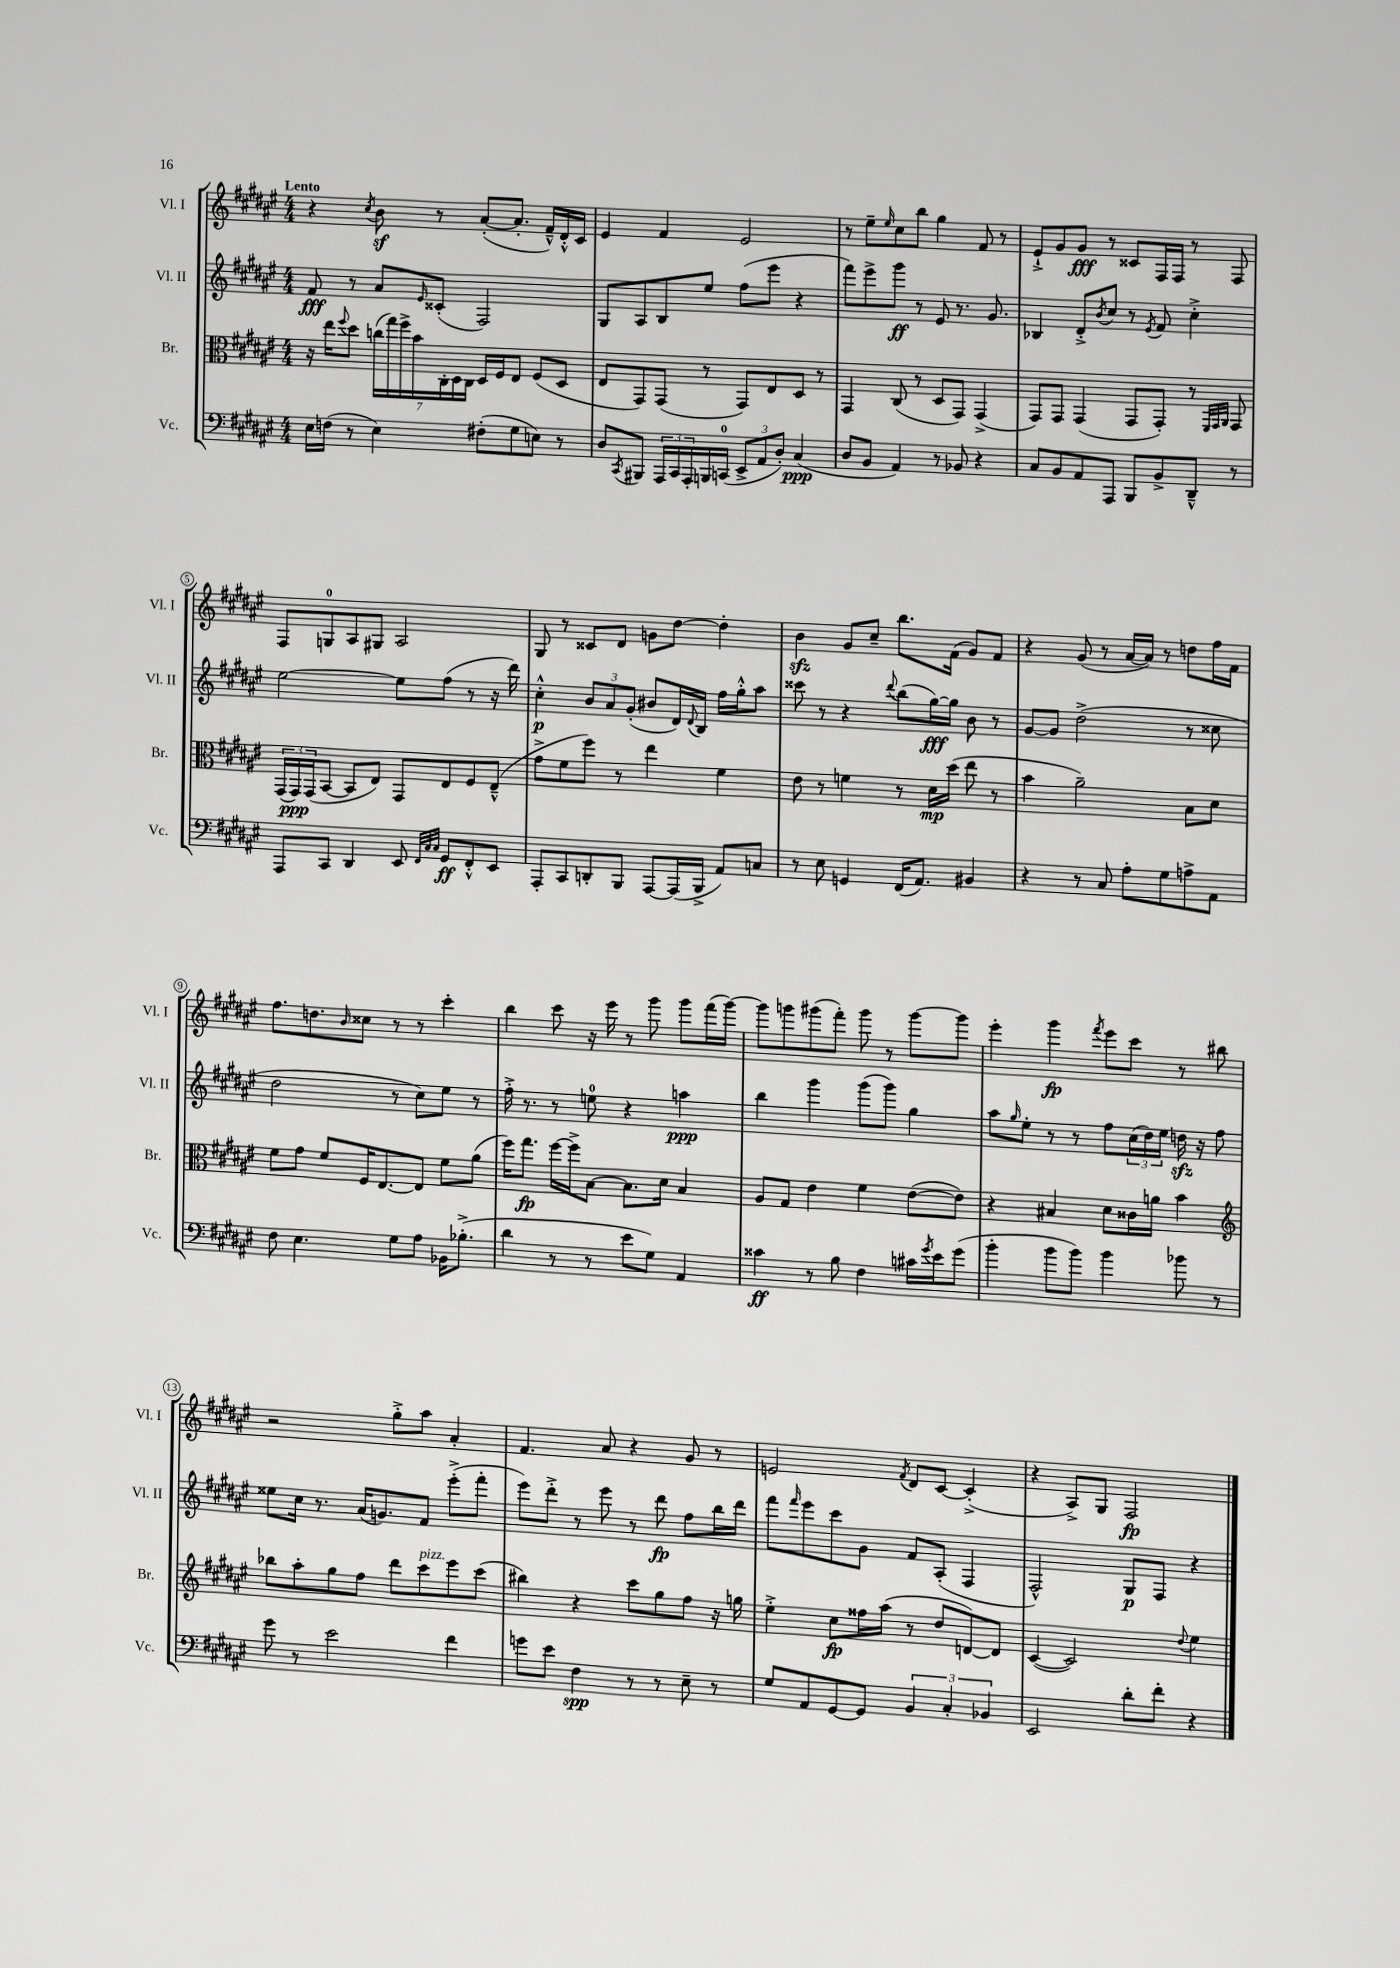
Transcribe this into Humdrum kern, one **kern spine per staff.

**kern	**dynam	**kern	**dynam	**kern	**dynam	**kern	**dynam
*part4	*part4	*part3	*part3	*part2	*part2	*part1	*part1
*staff4	*staff4	*staff3	*staff3	*staff2	*staff2	*staff1	*staff1
*I"Vc.	*	*I"Br.	*	*I"Vl. II	*	*I"Vl. I	*
*I'Vc.	*	*I'Br.	*	*I'Vl. II	*	*I'Vl. I	*
*clefF4	*	*clefC3	*	*clefG2	*	*clefG2	*
*k[f#c#g#d#a#e#]	*	*k[f#c#g#d#a#e#]	*	*k[f#c#g#d#a#e#]	*	*k[f#c#g#d#a#e#]	*
*M4/4	*	*M4/4	*	*M4/4	*	*M4/4	*
=1	=1	=1	=1	=1	=1	=1	=1
!	!	!	!	!	!	!LO:TX:a:B:t=Lento	!
16E#\LL	.	16r	.	8f#/	fff	4r	.
(16Fn\JJ	.	16ee#\KL	.	.	.	.	.
.	.	8qqff#/	.	.	.	.	.
8r	.	8dd#\J	.	8r	.	.	.
.	.	.	.	.	.	8qcc#/	.
4E#\)	.	(28ccn\LL	.	8a#/L	.	8bz\	.
.	.	28gg#\)	.	.	.	.	.
.	.	28ff#^\	.	.	.	.	.
.	.	28b\	.	.	.	.	.
.	.	.	.	16qqe#/	.	.	.
.	.	.	.	(8c##X'/J	.	8r	.
.	.	28C#'\	.	.	.	.	.
.	.	28D#\	.	.	.	.	.
.	.	28C#\JJ	.	.	.	.	.
(8F#X'\L	.	16D#/LL	.	2F#/)	.	([8a#'/L	.
.	.	16F#/J	.	.	.	.	.
8G#\	.	8E#/J	.	.	.	8.a#'/J]	.
8En\J)	.	(8F#/L	.	.	.	.	.
.	.	.	.	.	.	16f#~^^/LL)	.
8r	.	8D#/J	.	.	.	16d#'^^/	.
.	.	.	.	.	.	16c#/JJ	.
=2	=2	=2	=2	=2	=2	=2	=2
8D#/L	.	8E#/L	.	8G#/L	.	4e#/	.
8qCC#/	.	.	.	.	.	.	.
8BBB#X/J	.	8GG#/)	.	8A#/	.	.	.
24AAA#/LL	.	(8GG#/J	.	8B/	.	4f#/	.
24CC#/	.	.	.	.	.	.	.
24AAA#'/	.	.	.	.	.	.	.
16BBBn/	.	8r	.	8ee#/J	.	.	.
(16CCn/JJ	.	.	.	.	.	.	.
12EE#^/L	.	8GG#/L)	.	(8ff#\L	.	2e#/	.
12AA#/	.	.	.	.	.	.	.
.	.	8E#/	.	8eee#\J	.	.	.
12D#'/J)	.	.	.	.	.	.	.
(4C#/	ppp	8D#/J	.	4r	.	.	.
.	.	8r	.	.	.	.	.
=3	=3	=3	=3	=3	=3	=3	=3
8D#/L	.	4GG#/	.	8fff#\L)	.	8r	.
8BB/J	.	.	.	8eee#^\	.	8ee#~\L	.
.	.	.	.	.	.	16qqee#/	.
4AA#/)	.	(8C#/	.	8ggg#\J	ff	8cc#\	.
.	.	8r	.	8r	.	8bb\J	.
8r	.	8D#/L	.	8e#/	.	4gg#\	.
8BB-X/	.	8GG#/J)	.	8.r	.	.	.
4r	.	(4GG#^/	.	.	.	8f#/	.
.	.	.	.	8.g#/	.	.	.
.	.	.	.	.	.	8r	.
=4	=4	=4	=4	=4	=4	=4	=4
8C#/L	.	8GG#/L)	.	4B-X/	.	8e#`^/L	.
8BB/	.	8GG#/J	.	.	.	8g#/	.
8AA#/	.	(4GG#/	.	8d#'^/L	.	8g#/J	fff
.	.	.	.	8qb/	.	.	.
8AAA#/J	.	.	.	8cc#/J	.	8r	.
8BBB/L	.	8GG#/L	.	8r	.	8c##X/L	.
.	.	.	.	8qe#/	.	.	.
8BB^/	.	8GG#'/J)	.	8f#/	.	16F#/L	.
.	.	.	.	.	.	16F#/JJ	.
8DD#~^^/J	.	8r	.	4cc#'^\	.	8r	.
.	.	32qqFF#/LLL	.	.	.	.	.
.	.	32qqGG#/	.	.	.	.	.
.	.	32qqAA#/JJJ	.	.	.	.	.
8r	.	8GG#/	.	.	.	8F#/	.
!!LO:LB:g=z
=5	=5	=5	=5	=5	=5	=5	=5
8AAA#/L	.	(24GG#/LL	.	[2ee#\	.	8F#/L	.
.	.	24GG#/)	ppp	.	.	.	.
.	.	(24GG#/J	.	.	.	.	.
8CC#/J	.	[8BB/J	.	.	.	8Gn/	.
4DD#/	.	8BB/L]	.	.	.	8A#/	.
.	.	8E#/J)	.	.	.	8G#X/J	.
8EE#/	.	8GG#/L	.	8ee#\L]	.	2A#/	.
32qqFF#/LLL	.	.	.	.	.	.	.
32qqC#/	.	.	.	.	.	.	.
32qqC#/JJJ	.	.	.	.	.	.	.
8GG#/L	ff	8E#/	.	(8ff#\J	.	.	.
8FF#'^^/	.	8F#/	.	8r	.	.	.
8EE#/J	.	(8E#~^^/J	.	16r	.	.	.
.	.	.	.	16ddd#\)	.	.	.
=6	=6	=6	=6	=6	=6	=6	=6
8AAA#'/L	.	8g#^\L	.	4cc#'^^\	p	8G#/	.
8CC#/	.	8f#\	.	.	.	8r	.
8DDn'/	.	8ff#\J)	.	12b/L	.	8c##X/L	.
.	.	.	.	12a#/	.	.	.
8BBB/J	.	8r	.	.	.	8d#/J	.
.	.	.	.	(12g#'/J	.	.	.
[8AAA#/L	.	4ee#\	.	8b#X/L	.	8gn\L	.
(16AAA#/L]	.	.	.	16d#/L)	.	[8dd#\J	.
.	.	.	.	8qqd#/	.	.	.
16BBB^/JJ	.	.	.	16B/JJ	.	.	.
8AA#/L)	.	4f#\	.	16ff#\LL	.	4dd#'\]	.
.	.	.	.	16gg#'^^\J	.	.	.
8Cn/J	.	.	.	8aa#\J	.	.	.
=7	=7	=7	=7	=7	=7	=7	=7
8r	.	8e#\	.	8ccc##X\	.	4bzz\	.
8E#\	.	8r	.	8r	.	.	.
4GGn/	.	4fn\	.	4r	.	8g#/L	.
.	.	.	.	.	.	8cc#~/J	.
.	.	.	.	8qqddd#/	.	.	.
(16FF#/KL	.	8r	.	(8bb\L	.	8.bb\L	.
8.AA#/J)	.	.	.	.	.	.	.
.	.	16d#\LL	mp	[16gg#\L)	fff	.	.
.	.	(16dd#\JJ	.	16gg#\JJ]	.	(16f#\Jk	.
4BB#X/	.	8ee#\	.	8b\	.	8g#/L)	.
.	.	8r	.	8r	.	8f#/J	.
=8	=8	=8	=8	=8	=8	=8	=8
4r	.	4b\	.	[8g#/L	.	4r	.
.	.	.	.	8g#/J]	.	.	.
8r	.	2a#~\)	.	(2dd#^\	.	(8g#/	.
8C#/	.	.	.	.	.	8r	.
8A#'\L	.	.	.	.	.	[16a#/LL	.
.	.	.	.	.	.	16a#/JJ])	.
8G#\	.	.	.	.	.	8r	.
8An^\	.	8B\L	.	8r	.	8ddn\L	.
8AA#\J	.	8d#\J	.	8cc##X\	.	16ff#\L	.
.	.	.	.	.	.	16f#\JJ	.
!!LO:LB:g=z
=9	=9	=9	=9	=9	=9	=9	=9
8F#\	.	8f#\L	.	2dd#\	.	8.ff#\L	.
4.E#\	.	8g#\J	.	.	.	.	.
.	.	.	.	.	.	8.ddn\	.
.	.	8f#/L	.	.	.	.	.
.	.	.	.	.	.	16qqb/	.
.	.	16F#/K	.	.	.	8cc##X\J	.
.	.	[8.E#/	.	.	.	.	.
8G#\L	.	.	.	8r	.	8r	.
8A#\J	.	8E#/J]	.	8cc#\L)	.	8r	.
16BB-X\KL	.	8f#\L	.	8ee#\J	.	4ccc#'\	.
(8.B-X'^\J	.	.	.	.	.	.	.
.	.	(8a#\J	.	8r	.	.	.
=10	=10	=10	=10	=10	=10	=10	=10
4d#\	.	16ff#\KL)	.	16ff#'^\	.	4bb\	.
.	.	8.gg#\J	fp	8.r	.	.	.
8r	.	[16ff#\LL	.	8r	.	8ccc#\	.
.	.	16ff#^\J]	.	.	.	.	.
8r	.	[8B\J	.	8een\	.	16r	.
.	.	.	.	.	.	16eee#\	.
8e#\L	.	8.B\L]	.	4r	.	8r	.
8G#\J)	.	.	.	.	.	8ggg#\	.
.	.	16d#\Jk	.	.	.	.	.
4AA#/	.	4B/	.	4aan\	ppp	8ggg#\L	.
.	.	.	.	.	.	(16fff#\L	.
.	.	.	.	.	.	[16ggg#\JJ)	.
=11	=11	=11	=11	=11	=11	=11	=11
4c##X\	ff	8A#/L	.	4bb\	.	8ggg#\L]	.
.	.	8G#/J	.	.	.	8gggn\	.
8r	.	4e#\	.	4ggg#\	.	(8ggg#X\	.
8B\	.	.	.	.	.	8fff#'\J)	.
4F#\	.	4f#\	.	(8ggg#\L	.	8ggg#\	.
.	.	.	.	8ggg#\J)	.	8r	.
16c#X\LL	.	([8e#\L	.	4gg#\	.	[8ggg#\L	.
8qg#/	.	.	.	.	.	.	.
16e#\J	.	.	.	.	.	.	.
(8g#\J	.	8e#\J])	.	.	.	8ggg#\J]	.
=12	=12	=12	=12	=12	=12	=12	=12
4b'\	.	4r	.	8aa#\L	.	4eee#'\	.
.	.	.	.	16qqgg#/	.	.	.
.	.	.	.	8ee#'\J	.	.	.
8b\L	.	4B#X/	.	8r	.	4ggg#\	fp
8b\J)	.	.	.	8r	.	.	.
.	.	.	.	.	.	8qfff#/	.
4b\	.	8d#\L	.	8ff#\L	.	8eee#\L	.
.	.	16c##X\L	.	(24cc#\L	.	8ccc#\J	.
.	.	.	.	24dd#\)	.	.	.
.	.	16an\JJ	.	.	.	.	.
.	.	.	.	24ee#\JJ	.	.	.
8b-X\	.	4b\	.	16ddnzz\	.	8r	.
.	.	.	.	16r	.	.	.
8r	.	.	.	8ff#\	.	8bb#X\	.
!!LO:LB:g=z
=13	=13	=13	=13	=13	=13	=13	=13
*	*	*clefG2	*	*	*	*	*
8g#\	.	8bb-X\L	.	8ee##X\L	.	2r	.
8r	.	8aa#'\	.	16cc#\Jk	.	.	.
.	.	.	.	8.r	.	.	.
2e#\	.	8gg#\	.	.	.	.	.
.	.	8ff#\J	.	(16a#/KL	.	.	.
.	.	.	.	8.gn/)	.	.	.
.	.	8ddd#\L	.	.	.	8gg#'^\L	.
!	!	!LO:TX:a:i:t=pizz.	!	!	!	!	!
.	.	8ccc#\	.	8f#/J	.	8aa#\J	.
4f#\	.	8eee#\	.	(8eee#'^\L	.	4a#'/	.
.	.	(8ccc#\J	.	8fff#'\J	.	.	.
=14	=14	=14	=14	=14	=14	=14	=14
8gn\L	.	4bb#X\)	.	8eee#\L)	.	4.f#/	.
8e#\J	.	.	.	8ddd#'^\J	.	.	.
4F#\	spp	4r	.	8r	.	.	.
.	.	.	.	8eee#\	.	8a#/	.
8r	.	8ccc#\L	.	8r	.	4r	.
8r	.	8gg#\	.	8ddd#\	fp	.	.
8E#~\	.	8ff#\J	.	8ff#\L	.	8g#/	.
8r	.	16r	.	16bb\L	.	8r	.
.	.	16ggn\	.	16ddd#\JJ	.	.	.
=15	=15	=15	=15	=15	=15	=15	=15
8G#/L	.	4ee#'^\	.	8fff#\L	.	2en/	.
.	.	.	.	16qqfff#/	.	.	.
8AA#/	.	.	.	8eee#\	.	.	.
[8GG#/	.	8cc#\L	fp	8ccc#\	.	.	.
8GG#/J]	.	16ff##X\L	.	8g#\J	.	.	.
.	.	(16aa#\JJ	.	.	.	.	.
.	.	.	.	.	.	8qf#/	.
6BB/	.	8r	.	8f#/L	.	8d#/L	.
.	.	8dd#/L	.	(8A#'/J	.	[8c#/J	.
6C#'/	.	.	.	.	.	.	.
.	.	[8dn/)	.	4F#/	.	(4c#'^/]	.
6BB-X/	.	.	.	.	.	.	.
.	.	8d/J]	.	.	.	.	.
=16	=16	=16	=16	=16	=16	=16	=16
2EE#/	.	([4c#/	.	2F#^^/)	.	4r	.
.	.	2c#/])	.	.	.	8A#^/L)	.
.	.	.	.	.	.	8G#/J	.
8d#'\L	.	.	.	8G#/L	p	2F#/	fp
8f#'\J	.	.	.	8F#/J	.	.	.
.	.	8qqdd#/	.	.	.	.	.
4r	.	4ee#\	.	4r	.	.	.
==	==	==	==	==	==	==	==
*-	*-	*-	*-	*-	*-	*-	*-
